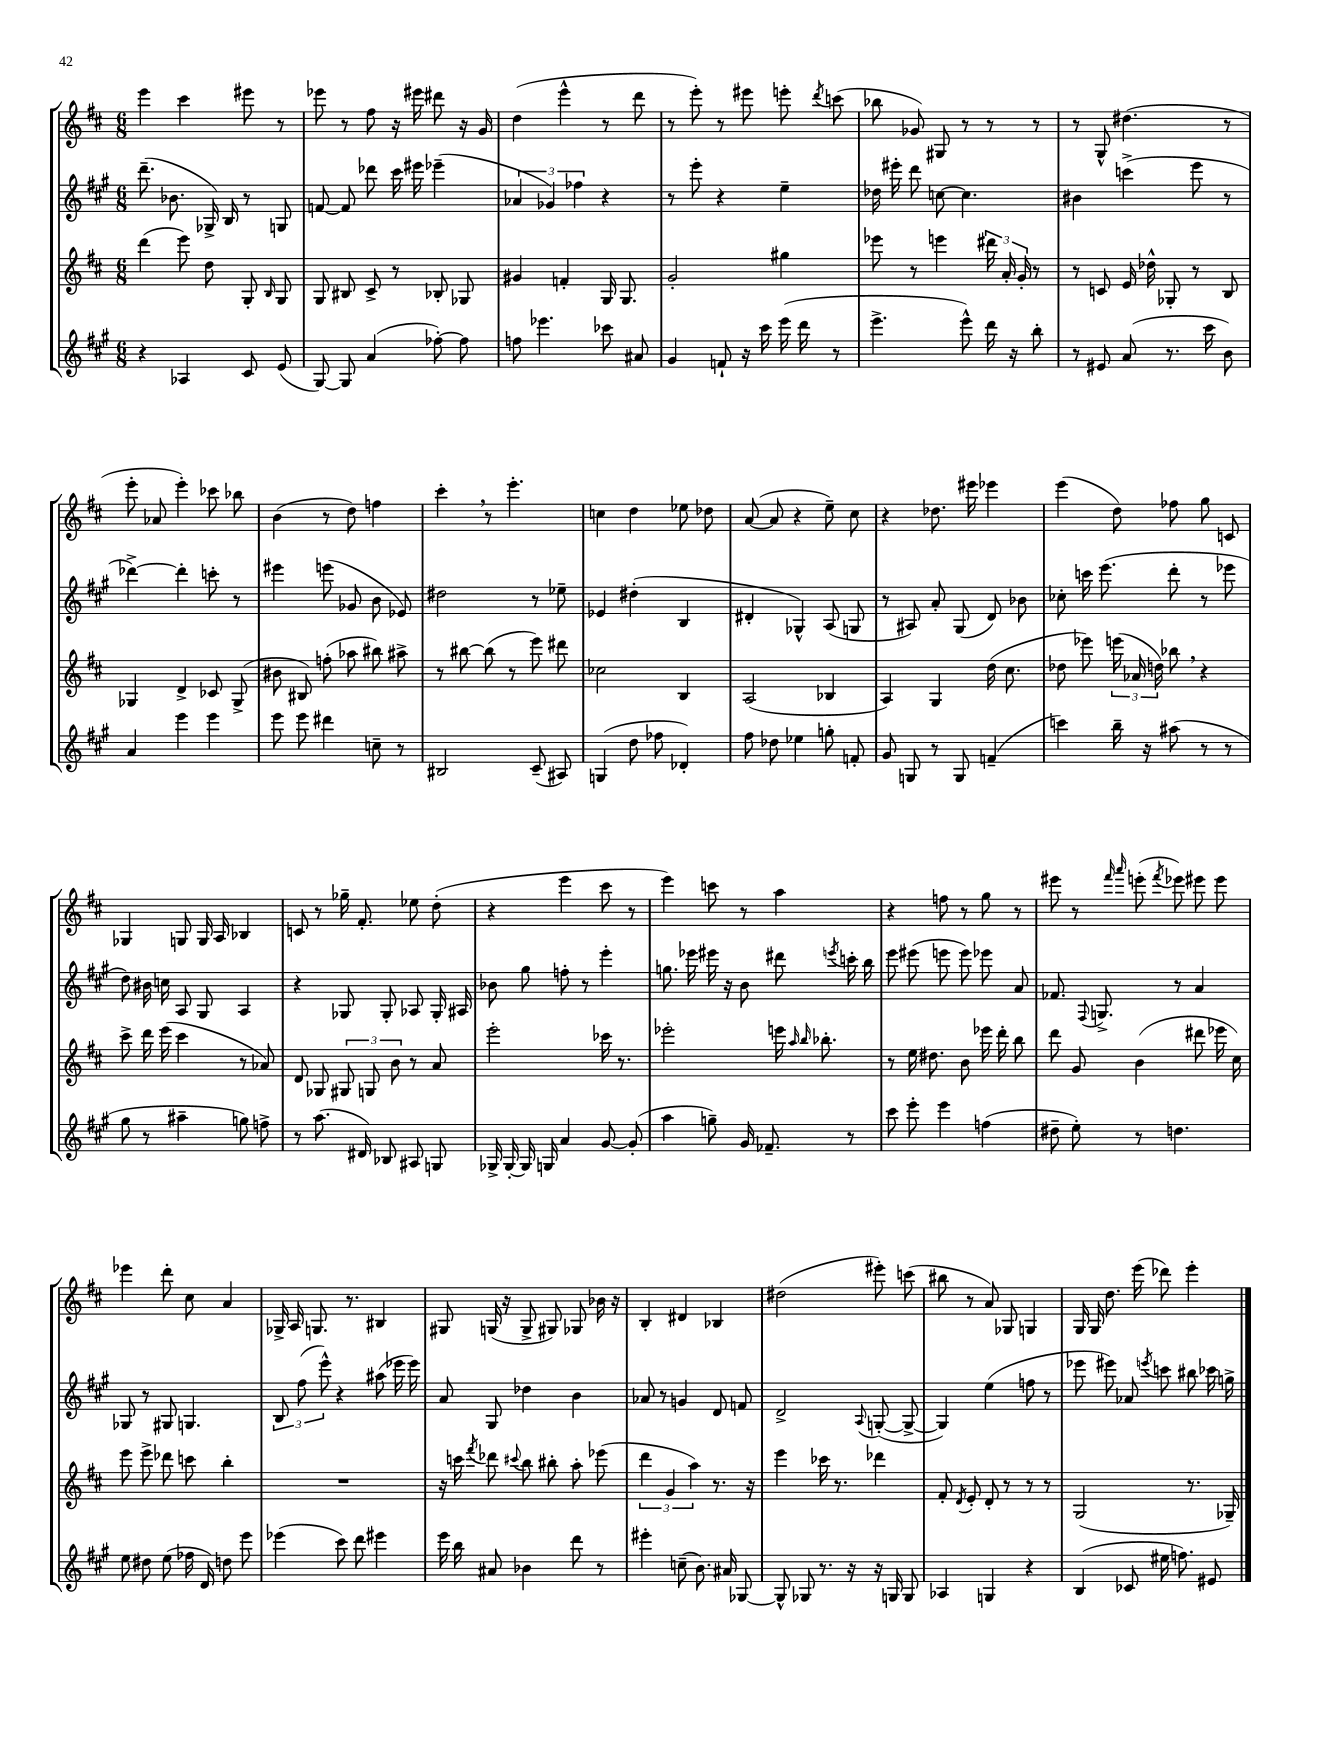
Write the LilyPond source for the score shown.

<<
\new StaffGroup <<
\new Staff = "s0" {
    \clef treble \key d \major \numericTimeSignature \time 6/8
    \autoBeamOff e'''4 cis'''4 eis'''8 r8 |
    ees'''8 r8 fis''8 r16 eis'''16 dis'''8 r16 g'16 |
    d''4( e'''4-^ r8 d'''8 |
    r8 e'''8-.) r8 eis'''8 e'''8-. \acciaccatura { d'''8 } c'''8( |
    bes''8 ges'8) gis8 r8 r8 r8 |
    r8 g8-^ dis''4.( r8 |
    e'''8-. aes'8 e'''4-.) ces'''8 bes''8 |
    b'4( r8 d''8) f''4 |
    cis'''4-. \breathe r8 e'''4.-. |
    c''4 d''4 ees''8 des''8 |
    a'8~( a'8 r4 e''8--) cis''8 |
    r4 des''8. eis'''16 ees'''4 |
    e'''4( d''8) fes''8 g''8 c'8 |
    ges4 g8 g16 a16 bes4 |
    c'8 r8 ges''16-- fis'8.-. ees''8 d''8-.( |
    r4 e'''4 cis'''8 r8 |
    e'''4) c'''8 r8 a''4 |
    r4 f''8 r8 g''8 r8 |
    eis'''8 r8 \grace { fis'''16 a'''16 } e'''8-.( \acciaccatura { fis'''8 } ees'''8) eis'''8 eis'''8 |
    ees'''4 d'''8-. cis''8 a'4 |
    ges16-> a16 g8. r8. bis4 |
    gis8 g16( r16 g8-> gis8) ges8 bes'16 r16 |
    b4-. dis'4 bes4 |
    dis''2( eis'''8-.) c'''8( |
    bis''8 r8 a'8) ges8 g4 |
    g16 g16 d''8. e'''16( des'''8) e'''4-. \bar "|." |
}
\new Staff = "s1" {
    \clef treble \key a \major \numericTimeSignature \time 6/8
    \autoBeamOff d'''8.--( bes'8. ges16->) b16 r8 g8 |
    f'8~ f'8 des'''8 cis'''16 eis'''16 ees'''4--( |
    \tuplet 3/2 { aes'4 ges'4) fes''4 } r4 |
    r8 e'''8-. r4 e''4-- |
    des''16 eis'''16-. d'''8 c''8~ c''4. |
    bis'4 c'''4->( e'''8 r8 |
    des'''4~->) des'''4-. c'''8-. r8 |
    eis'''4 e'''8( ges'8 b'8 ees'8) |
    dis''2 r8 ees''8-- |
    ees'4 dis''4-.( b4 |
    dis'4-. ges4-^) a8( g8 |
    r8 ais8) a'8-. gis8( d'8) bes'8 |
    ces''8-. c'''16 e'''8.( d'''8-. r8 ees'''8 |
    d''8) bis'16 c''16 a8 gis8 a4 |
    r4 ges8 ges8-. aes8 ges16-. ais16 |
    bes'8 gis''8 f''8-. r8 e'''4-. |
    g''8. ees'''16 eis'''16 r16 b'8 dis'''8 \acciaccatura { e'''8 } c'''16-. b''16 |
    e'''8 eis'''8( e'''8 e'''8) ees'''8 a'8 |
    fes'8. \appoggiatura { fis8 } g8.-> r8 a'4 |
    ges8 r8 gis8 g4. |
    \tuplet 3/2 { b8 fis''8( e'''8-^) } r4 ais''8( ees'''16 ees'''16) |
    a'8 gis8 des''4 b'4 |
    aes'8 r8 g'4 d'8 f'8 |
    d'2-> \appoggiatura { a8 } g8~-.( g8~-> |
    g4) e''4( f''8 r8 |
    ees'''8 eis'''8) aes'8 \acciaccatura { e'''8 } c'''8 bis''8 ces'''16 g''16-> \bar "|." |
}
\new Staff = "s2" {
    \clef treble \key d \major \numericTimeSignature \time 6/8
    \autoBeamOff d'''4( e'''8) d''8 g8-. \grace { b16 } g8 |
    g8 bis8 cis'8-> r8 bes8-. ges8 |
    gis'4 f'4-. g16 g8. |
    g'2-. gis''4 |
    ees'''8 r8 e'''4 \tuplet 3/2 { dis'''16 a'16-. g'16-. } r8 |
    r8 c'8 e'16 des''16-^ ges8-. r8 b8 |
    ges4 d'4-> ces'8 ges8->( |
    bis'8 bis8) f''8-.( aes''8 bis''8) ais''8-> |
    r8 bis''8~ bis''8( r8 e'''8) dis'''8 |
    ces''2 b4 |
    a2( bes4 |
    a4) g4 d''16( cis''8. |
    des''8 ees'''8) \tuplet 3/2 { e'''16( aes'16 d''16) } bes''8 \breathe r4 |
    cis'''8-> d'''16 e'''16( cis'''4 r8 aes'8) |
    d'8 ges8 \tuplet 3/2 { gis8 g8 b'8 } r8 a'8 |
    e'''2-. ces'''16 r8. |
    ees'''2-. e'''16 \grace { a''16 b''16 } bes''8.-. |
    r8 e''16 dis''8. b'8 ees'''16 d'''16-. b''8 |
    d'''8 g'8 b'4( dis'''8 ees'''16 cis''16) |
    e'''8 e'''8-> des'''8 c'''8 b''4-. |
    R2. |
    r16 c'''16 \acciaccatura { fis'''8 } des'''8 \appoggiatura { cis'''8 } b''8 bis''8-. a''8-. ees'''8( |
    \tuplet 3/2 { d'''4 g'4 a''4) } r8. r16 |
    e'''4 ces'''16 r8. des'''4 |
    fis'8-. \acciaccatura { d'8 } e'8-. d'8-. r8 r8 r8 |
    g2( r8. ges16--) \bar "|." |
}
\new Staff = "s3" {
    \clef treble \key a \major \numericTimeSignature \time 6/8
    \autoBeamOff r4 aes4 cis'8 e'8( |
    gis8~) gis8 a'4( fes''8~-.) fes''8 |
    f''8 ees'''4. ces'''8 ais'8 |
    gis'4 f'8-! r16 cis'''16 e'''16( d'''16 r8 |
    e'''4.-> e'''8-^) d'''16 r16 b''8-. |
    r8 eis'8 a'8( r8. cis'''16 b'8) |
    a'4 e'''4 e'''4 |
    e'''8 e'''8 dis'''4 c''8-- r8 |
    bis2 cis'8--( ais8) |
    g4( d''8 fes''8 des'4-.) |
    fis''8 des''8 ees''4 g''8-. f'8-. |
    gis'8 g8 r8 g8 f'4--( |
    c'''4) b''16-- r16 ais''8( r8 r8 |
    gis''8 r8 ais''4-- g''8) f''8-> |
    r8 a''8.( dis'16) bes8 ais8 g8 |
    ges16-> ges16~-. ges16 g16 a'4 gis'8~ gis'8-.( |
    a''4 g''8--) gis'16 fes'8.-- r8 |
    cis'''8 e'''8-. e'''4 f''4( |
    dis''8-- e''8-.) r8 d''4. |
    e''8 dis''8 e''8( fes''16 d'16) d''8 e'''8 |
    ees'''4( cis'''8) d'''8 eis'''4 |
    e'''16 b''16 ais'8 bes'4 d'''8 r8 |
    eis'''4-. c''8--( b'8.) ais'16 ges8~ |
    ges8-^ ges8 r8. r16 r16 g16 g8 |
    aes4 g4 r4 |
    b4( ces'8 eis''16 f''8.) eis'8 \bar "|." |
}
>>
>>
\layout { \context { \Score \remove "Bar_number_engraver" } }
